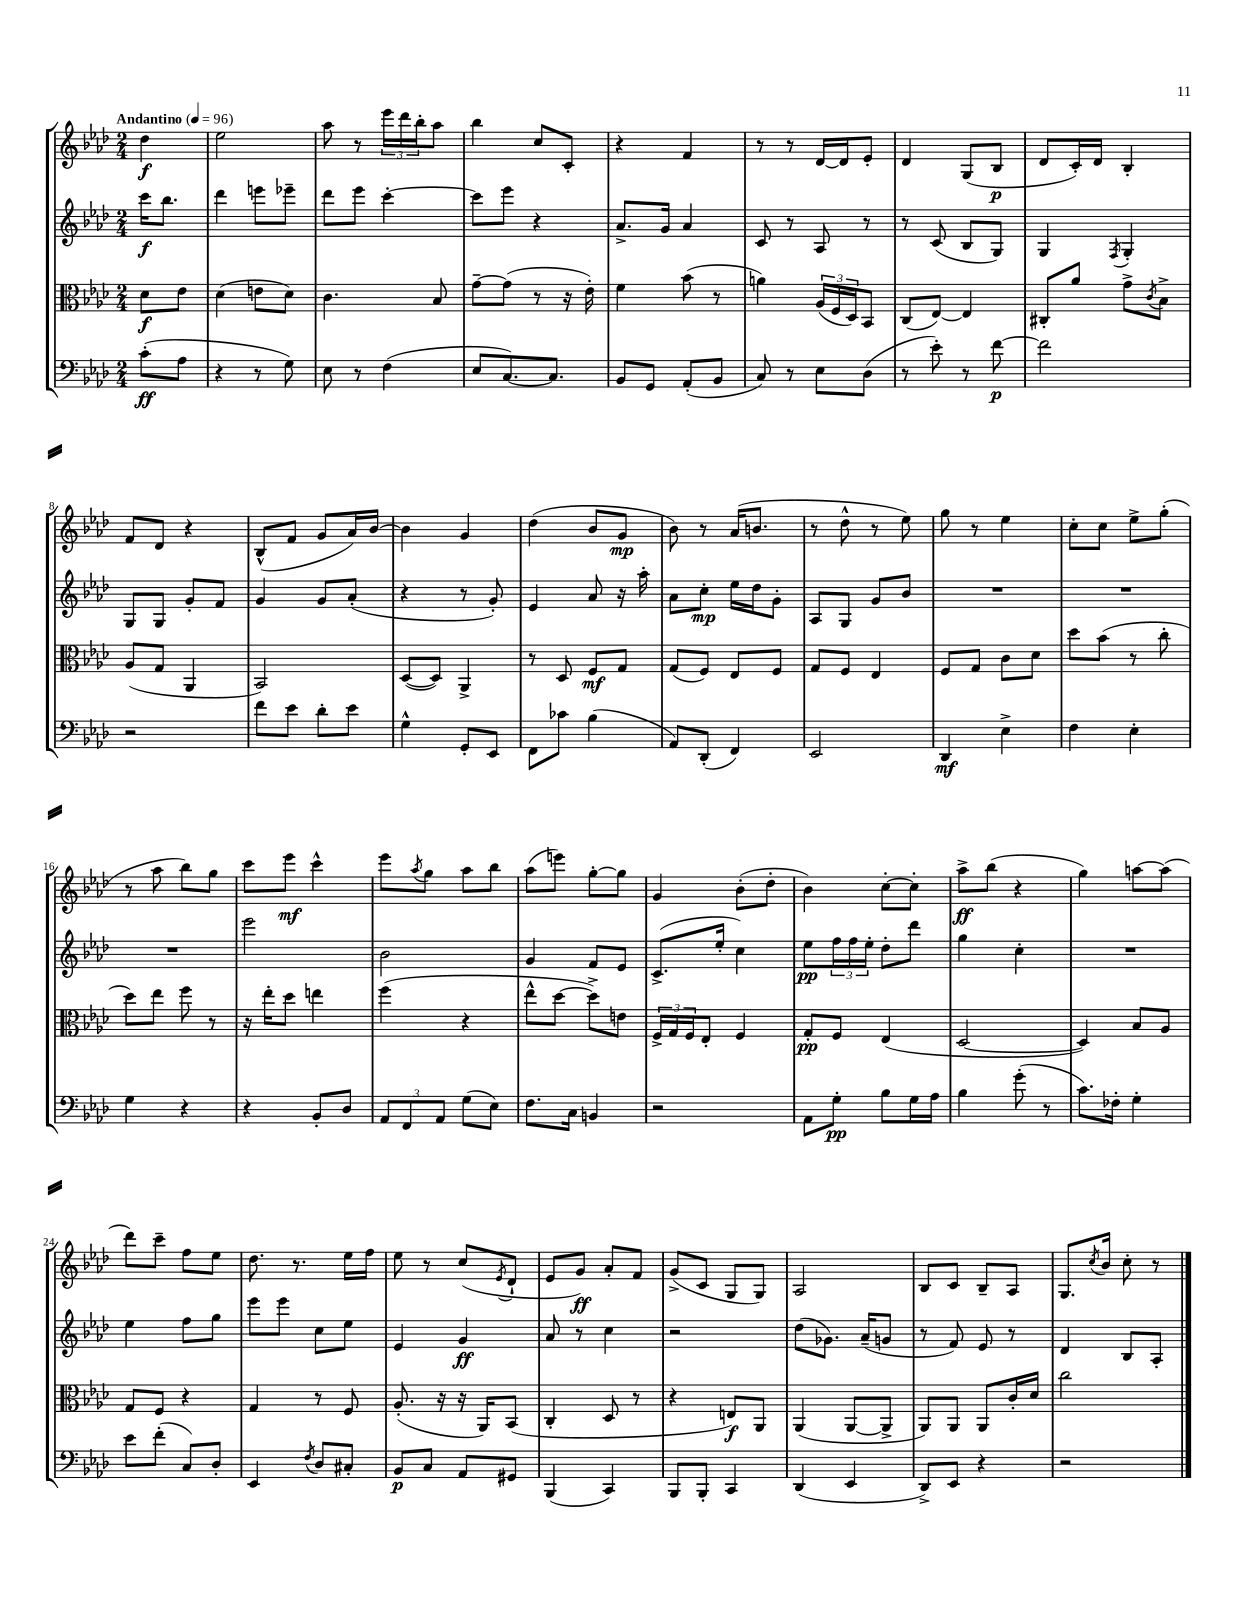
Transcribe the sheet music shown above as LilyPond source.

<<
\new StaffGroup <<
\new Staff = "s0" {
    \clef treble \key aes \major \numericTimeSignature \time 2/4 \partial 4 \tempo "Andantino" 4 = 96
    des''4\f |
    ees''2 |
    aes''8 r8 \tuplet 3/2 { ees'''16 des'''16 bes''16-. } aes''8 |
    bes''4 c''8 c'8-. |
    r4 f'4 |
    r8 r8 des'16~ des'16 ees'8-. |
    des'4 g8( bes8\p |
    des'8 c'16-.) des'16 bes4-. |
    f'8 des'8 r4 |
    bes8-^( f'8 g'8 aes'16) bes'16~ |
    bes'4 g'4 |
    des''4( bes'8 g'8\mp |
    bes'8) r8 aes'16( b'8. |
    r8 des''8-^ r8 ees''8) |
    g''8 r8 ees''4 |
    c''8-. c''8 ees''8-> g''8-.( |
    r8 aes''8 bes''8) g''8 |
    c'''8 ees'''8\mf c'''4-^ |
    ees'''8 \acciaccatura { aes''8 } g''8 aes''8 bes''8 |
    aes''8( e'''8) g''8~-. g''8 |
    g'4 bes'8-.( des''8-. |
    bes'4) c''8~-. c''8-. |
    aes''8->\ff bes''8( r4 |
    g''4) a''8~ a''8( |
    des'''8) c'''8-- f''8 ees''8 |
    des''8. r8. ees''16 f''16 |
    ees''8 r8 c''8( \acciaccatura { ees'8 } des'8-! |
    ees'8 g'8\ff) aes'8-. f'8 |
    g'8->( c'8 g8 g8) |
    aes2 |
    bes8 c'8 bes8-- aes8 |
    g8. \acciaccatura { c''8 } bes'16 c''8-. r8 \bar "|." |
}
\new Staff = "s1" {
    \clef treble \key aes \major \numericTimeSignature \time 2/4 \partial 4
    c'''16\f bes''8. |
    des'''4 e'''8 ees'''8-- |
    des'''8 ees'''8 c'''4~-. |
    c'''8 ees'''8 r4 |
    aes'8.-> g'16 aes'4 |
    c'8 r8 aes8 r8 |
    r8 c'8( bes8 g8) |
    g4 \acciaccatura { f8 } g4-. |
    g8 g8 g'8-. f'8 |
    g'4 g'8 aes'8-.( |
    r4 r8 g'8-.) |
    ees'4 aes'8 r16 aes''16-. |
    aes'8 c''8-.\mp ees''16 des''16 g'8-. |
    aes8 g8 g'8 bes'8 |
    R2 |
    R2 |
    R2 |
    ees'''2 |
    bes'2 |
    g'4 f'8 ees'8 |
    c'8.->( ees''16-. c''4) |
    ees''8\pp \tuplet 3/2 { f''16 f''16 ees''16-. } des''8-. des'''8 |
    g''4 c''4-. |
    R2 |
    ees''4 f''8 g''8 |
    ees'''8 ees'''8 c''8 ees''8 |
    ees'4 g'4\ff |
    aes'8 r8 c''4 |
    r2 |
    des''8( ges'8.) aes'16--( g'8 |
    r8 f'8) ees'8 r8 |
    des'4 bes8 aes8-. \bar "|." |
}
\new Staff = "s2" {
    \clef alto \key aes \major \numericTimeSignature \time 2/4 \partial 4
    des'8\f ees'8 |
    des'4( e'8 des'8) |
    c'4. bes8 |
    g'8~-- g'8( r8 r16 ees'16-.) |
    f'4 bes'8( r8 |
    a'4) \tuplet 3/2 { aes16( f16 des16) } bes,8 |
    c8( ees8~) ees4 |
    cis8-. aes'8 g'8-> \acciaccatura { c'8 } bes8-> |
    aes8( g8 aes,4 |
    bes,2) |
    des8~( des8) aes,4-> |
    r8 des8 f8\mf g8 |
    g8( f8) ees8 f8 |
    g8 f8 ees4 |
    f8 g8 c'8 des'8 |
    des''8 bes'8( r8 c''8-. |
    des''8) ees''8 f''8 r8 |
    r16 ees''16-. des''8 e''4 |
    f''4( r4 |
    ees''8-^ des''8~ des''8->) e'8 |
    \tuplet 3/2 { f16-> g16 f16 } ees8-. f4 |
    g8-.\pp f8 ees4( |
    des2~ |
    des4) bes8 aes8 |
    g8 f8 r4 |
    g4 r8 f8 |
    aes8.-.( r16 r16 aes,16) bes,8( |
    c4-. des8 r8 |
    r4 e8\f) aes,8 |
    aes,4( aes,8~ aes,8-> |
    aes,8) aes,8 aes,8 c'16-. des'16 |
    c''2 \bar "|." |
}
\new Staff = "s3" {
    \clef bass \key aes \major \numericTimeSignature \time 2/4 \partial 4
    c'8-.\ff( aes8 |
    r4 r8 g8) |
    ees8 r8 f4( |
    ees8 c8.~) c8. |
    bes,8 g,8 aes,8-.( bes,8 |
    c8) r8 ees8 des8( |
    r8 ees'8-.) r8 f'8~\p |
    f'2 |
    r2 |
    f'8 ees'8 des'8-. ees'8 |
    g4-^ g,8-. ees,8 |
    f,8 ces'8 bes4( |
    aes,8) des,8-.( f,4) |
    ees,2 |
    des,4\mf ees4-> |
    f4 ees4-. |
    g4 r4 |
    r4 bes,8-. des8 |
    \tuplet 3/2 { aes,8 f,8 aes,8 } g8( ees8) |
    f8. c16 b,4 |
    r2 |
    aes,8 g8-.\pp bes8 g16 aes16 |
    bes4 g'8-.( r8 |
    c'8.) fes16-. g4-. |
    ees'8 f'8-.( c8) des8-. |
    ees,4 \acciaccatura { f8 } des8 cis8-. |
    bes,8\p c8 aes,8 gis,8 |
    bes,,4( c,4) |
    bes,,8 bes,,8-. c,4 |
    des,4( ees,4 |
    des,8->) ees,8 r4 |
    r2 \bar "|." |
}
>>
>>
